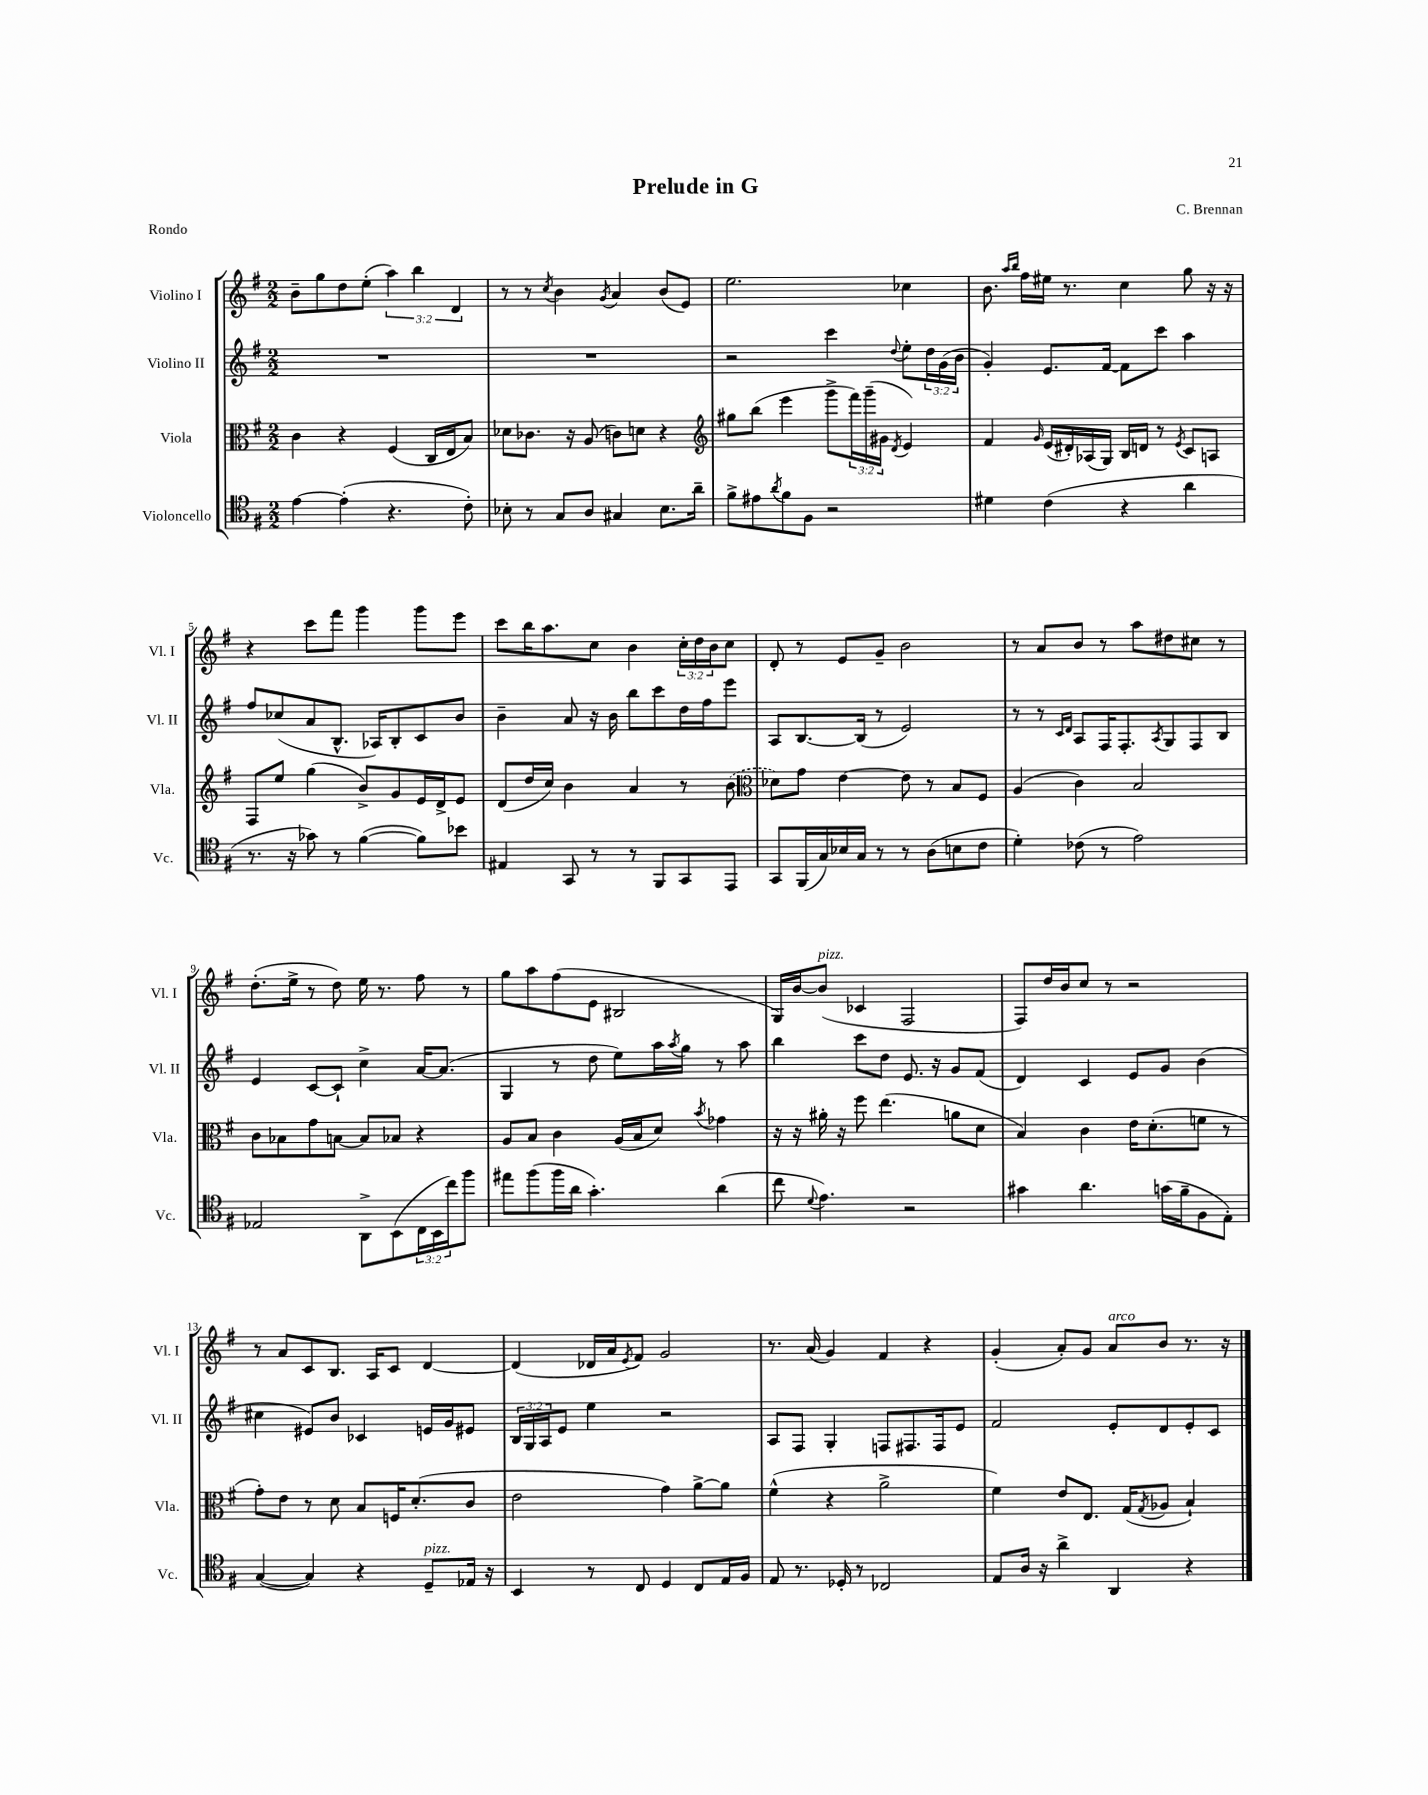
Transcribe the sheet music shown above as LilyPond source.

\header { title = "Prelude in G" composer = "C. Brennan" piece = "Rondo" }
<<
\new StaffGroup <<
\new Staff = "s0" \with { instrumentName = "Violino I" shortInstrumentName = "Vl. I" } {
    \clef treble \key g \major \numericTimeSignature \time 2/2 \override Staff.TupletNumber.text = #tuplet-number::calc-fraction-text
    b'8-- g''8 d''8 e''8-.( \tuplet 3/2 { a''4) b''4 d'4 } |
    r8 r8 \acciaccatura { c''8 } b'4 \acciaccatura { g'8 } a'4 b'8( e'8) |
    e''2. ces''4 |
    b'8. \grace { a''16 b''16 } fis''16 eis''16 r8. c''4 g''8 r16 r16 |
    r4 c'''8 fis'''8 g'''4 g'''8 e'''8 |
    c'''8 b''16 a''8. c''8 b'4 \tuplet 3/2 { c''16-. d''16 b'16 } c''8 |
    d'8-. r8 e'8 g'8-- b'2 |
    r8 a'8 b'8 r8 a''8 dis''8 cis''8 r8 |
    d''8.-.( e''16-> r8 d''8) e''16 r8. fis''8 r8 |
    g''8 a''8 fis''8( e'8 bis2 |
    g16) b'16~ b'8^\markup { \italic "pizz." }( ces'4 fis2 |
    fis8) d''16 b'16 c''8 r8 r2 |
    r8 a'8 c'8 b8. a16 c'8 d'4~ |
    d'4( des'16 a'16 \acciaccatura { e'8 } fis'8) g'2 |
    r8. a'16( g'4) fis'4 r4 |
    g'4-.( a'8-.) g'8 a'8^\markup { \italic "arco" } b'8 r8. r16 \bar "|." |
}
\new Staff = "s1" \with { instrumentName = "Violino II" shortInstrumentName = "Vl. II" } {
    \clef treble \key g \major \numericTimeSignature \time 2/2 \override Staff.TupletNumber.text = #tuplet-number::calc-fraction-text
    R1 |
    R1 |
    r2 c'''4 \appoggiatura { d''8 } e''8-. \tuplet 3/2 { d''16 g'16( b'16 } |
    g'4-.) e'8. fis'16~ fis'8 c'''8 a''4 |
    fis''8 ces''8( a'8 b8.-^ aes16) b8-. c'8 b'8 |
    b'4-- a'8 r16 b'16 b''8 c'''8 d''16 fis''16 e'''8 |
    a8 b8.~ b16( r8 e'2) |
    r8 r8 \grace { c'16 d'16 } a8 fis16 fis8.-. \acciaccatura { a8 } g8 fis8 b8 |
    e'4 c'8~ c'8-! c''4-> a'16~ a'8.( |
    g4 r8 d''8 e''8) a''16 \acciaccatura { a''8 } g''16 r8 a''8 |
    b''4 c'''8 d''8 e'8. r16 g'8 fis'8( |
    d'4) c'4 e'8 g'8 b'4( |
    cis''4 eis'8) b'8 ces'4 e'16 g'16 eis'8 |
    \tuplet 3/2 { b16 g16 a16 } e'8 e''4 r2 |
    a8 fis8 g4-. f8 fis8. fis16 e'8 |
    fis'2 e'8-. d'8 e'8-. c'8 \bar "|." |
}
\new Staff = "s2" \with { instrumentName = "Viola" shortInstrumentName = "Vla." } {
    \clef alto \key g \major \numericTimeSignature \time 2/2 \override Staff.TupletNumber.text = #tuplet-number::calc-fraction-text
    c'4 r4 fis4( c16 e16 b8) |
    des'8 ces'8. r16 a8( c'8) d'8 r4 |
    \clef treble gis''8 b''8( e'''4 g'''8-> \tuplet 3/2 { fis'''16) g'''16--( gis'16 } \acciaccatura { d'8 } e'4) |
    fis'4 \grace { g'16 } e'16( dis'16-.) aes16( g16) b16 d'16 r8 \acciaccatura { e'8 } c'8 a8 |
    fis8 e''8 g''4( b'8->) g'8 e'16 d'16-> e'8 |
    d'8( d''16 c''16) b'4 a'4 r8 \once \slurDashed b'8( |
    \clef alto des'8) g'8 e'4~ e'8 r8 b8 fis8 |
    a4( c'4) b2 |
    c'8 bes8 g'8 b8~ b8 bes8 r4 |
    a8 b8 c'4 a16( b16 d'8) \acciaccatura { b'8 } ges'4 |
    r16 r16 ais'16-. r16 fis''8 e''4.( a'8 d'8 |
    b4) c'4 e'16 d'8.-.( f'8 r8 |
    g'8-.) e'8 r8 d'8 b8 f16 d'8.-.( c'8 |
    e'2 g'4) a'8~-> a'8 |
    fis'4-^( r4 a'2-> |
    fis'4) e'8 e8. g16( \acciaccatura { g8 } aes8 b4-!) \bar "|." |
}
\new Staff = "s3" \with { instrumentName = "Violoncello" shortInstrumentName = "Vc." } {
    \clef tenor \key g \major \numericTimeSignature \time 2/2 \override Staff.TupletNumber.text = #tuplet-number::calc-fraction-text
    e'4~ e'4-.( r4. c'8-.) |
    bes8-. r8 g8 a8 gis4 bes8. a'16-- |
    fis'8-> eis'8 \acciaccatura { a'8 } fis'8 fis8 r2 |
    dis'4 c'4( r4 a'4 |
    r8. r16 ges'8) r8 fis'4~( fis'8) bes'8 |
    eis4 g,8 r8 r8 fis,8 g,8 e,8 |
    g,8 fis,16( g16) bes16 g16 r8 r8 a8( b8 c'8 |
    d'4-.) ces'8( r8 e'2) |
    ees2 a,8-> b,8( \tuplet 3/2 { c16 b,16 c''16) } fis''8 |
    eis''8 fis''8( fis''16 a'16 g'4.-.) a'4( |
    c''8 \appoggiatura { d'8 } e'4.) r2 |
    gis'4 a'4. g'16( fis'16-- fis8 e8-.) |
    g4~( g4) r4 d8--^\markup { \italic "pizz." } ees16 r16 |
    b,4 r8 c8 d4 c8 e16 fis16 |
    e8 r8. des16-. r8 ces2 |
    e8 a16 r16 a'4-> a,4 r4 \bar "|." |
}
>>
>>
